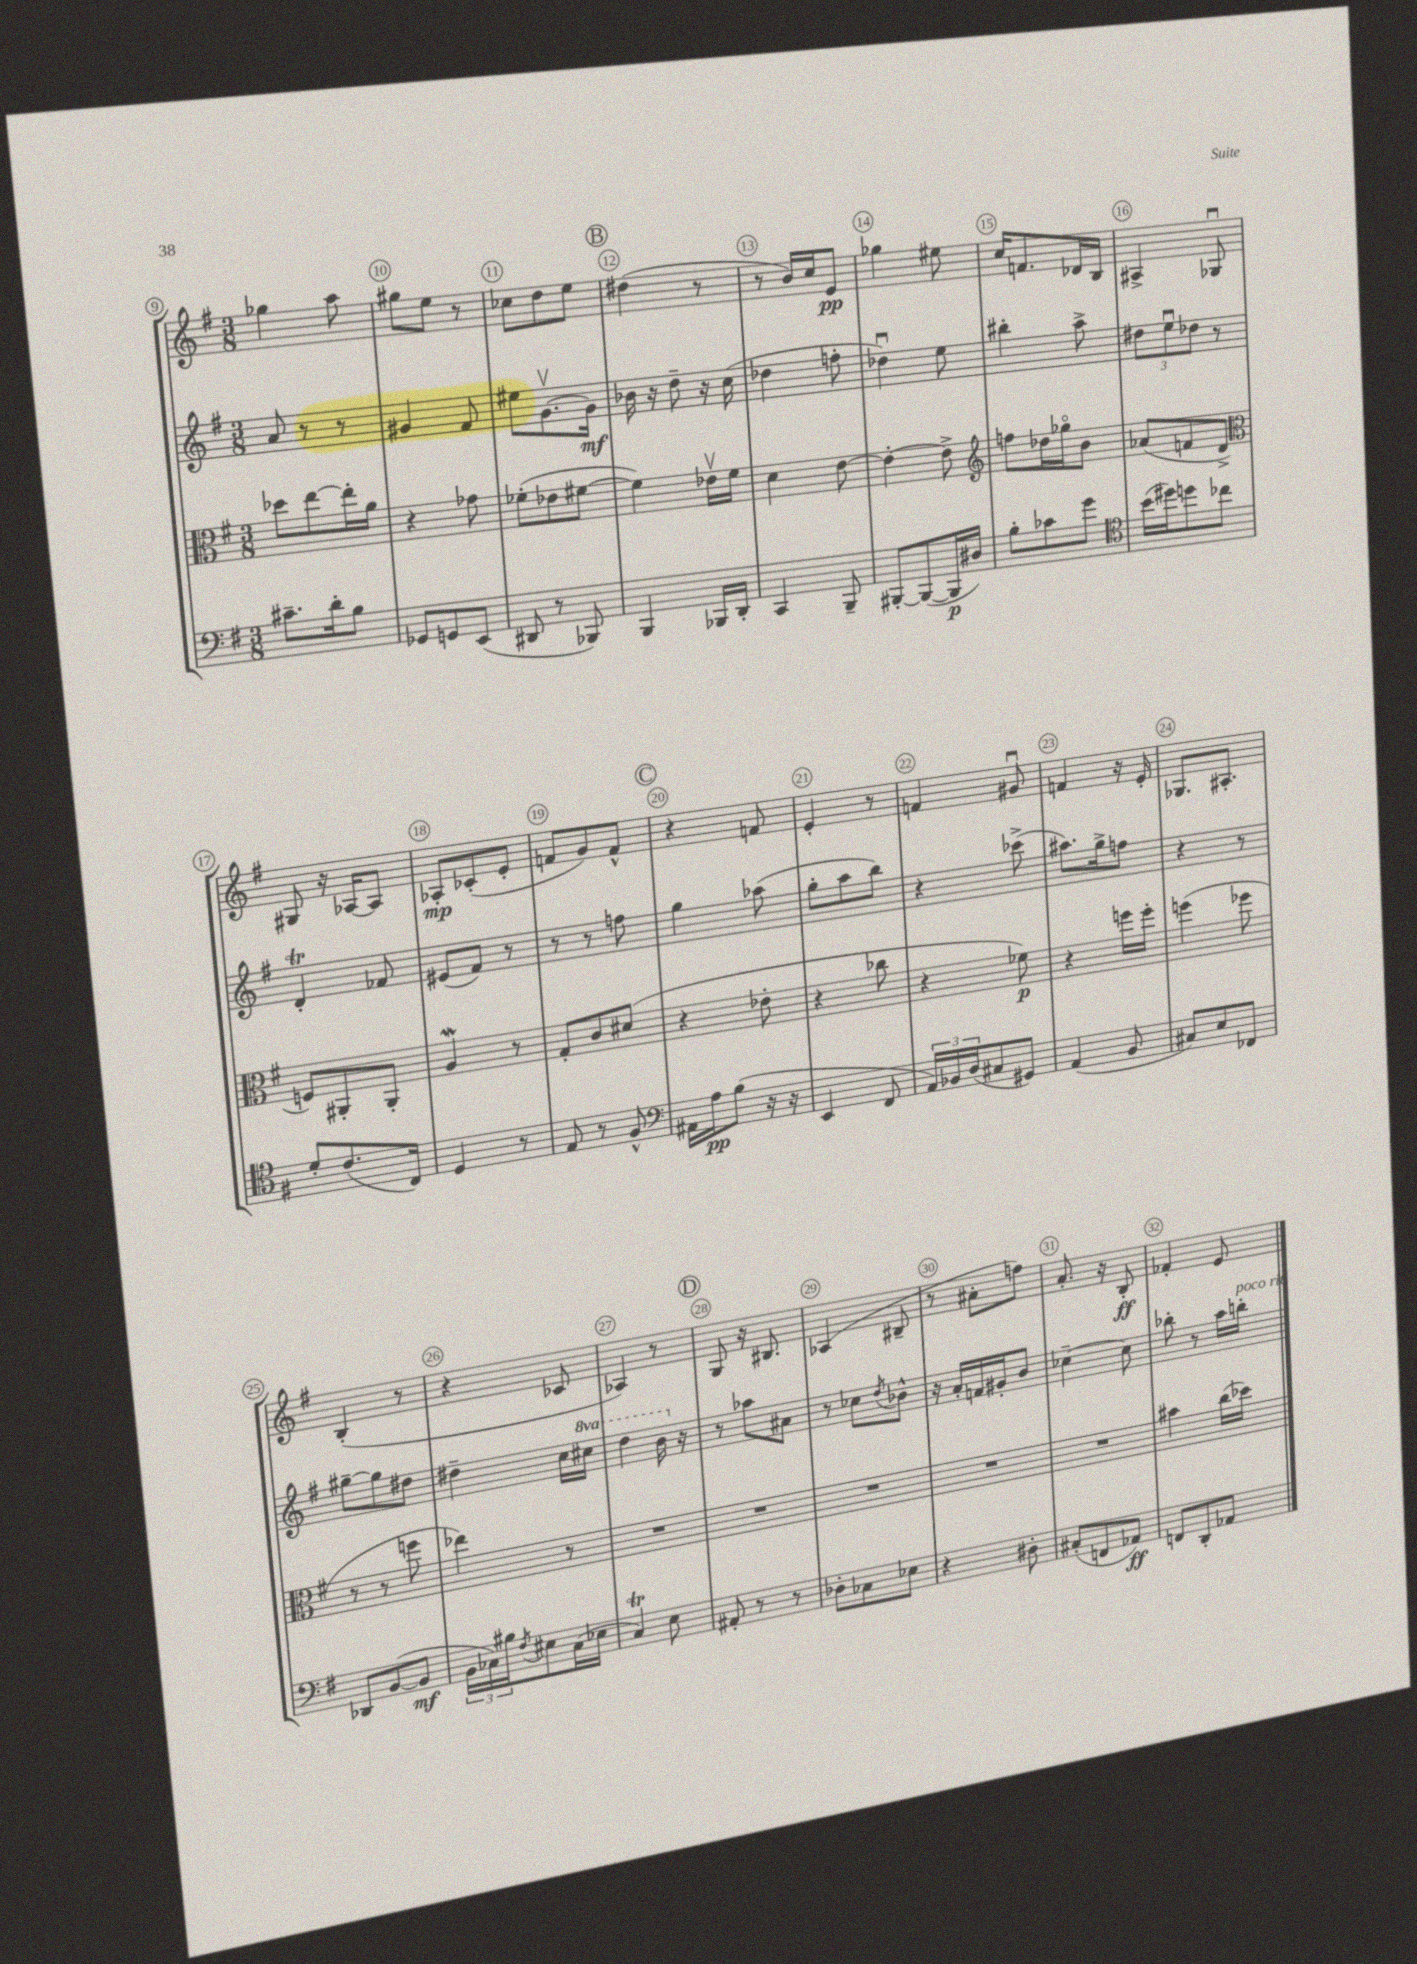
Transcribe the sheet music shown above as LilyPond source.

<<
\new StaffGroup <<
\new Staff = "s0" {
    \clef treble \key g \major \numericTimeSignature \time 3/8
    ges''4 a''8 |
    gis''8 e''8 r8 |
    ces''8 d''8 e''8 |
    \mark \markup { \circle "B" } dis''4( r8 |
    r8 b'16) c''16 e'8\pp |
    ges''4 eis''8 |
    c''16 f'8. des'16 b16 |
    ais4-> ges8\downbow |
    gis8 r16 aes16~ aes8 |
    aes8-.\mp ces'8-.( e'8-. |
    f'8 g'8) f'8-^ |
    \mark \markup { \circle "C" } r4 f'8 |
    e'4-. r8 |
    f'4 gis'8\downbow |
    f'4 r16 e'16-. |
    ges8. ais8.-. |
    b4-.( r8 |
    r4 ces'8 |
    aes4) r8 |
    \mark \markup { \circle "D" } g8 r16 bis8. |
    aes4( bis8-- |
    r8 ais'8-. f''8) |
    a'8.-. r16 b8-.\ff |
    fes'4-. e'8 \bar "|." |
}
\new Staff = "s1" {
    \clef treble \key g \major \numericTimeSignature \time 3/8 \set Staff.ottavationMarkups = #ottavation-simple-ordinals
    a'8 r8 r8 |
    gis'4 fis'8 |
    eis''8 g'8.~\upbow g'16\mf |
    \mark \markup { \circle "B" } bes'16 r16 d''8-- r16 c''16( |
    des''4 f''8-. |
    des''4\downbow) e''8 |
    bis''4-. a''8-> |
    \tuplet 3/2 { dis''8 e''8\downbow des''8 } r8 |
    d'4-.\trill fes'8 |
    eis'8( fis'8) r8 |
    r8 r8 f''8 |
    \mark \markup { \circle "C" } g''4 aes''8( |
    g''8-. a''8 b''8) |
    r4 ces'''8->( |
    ais''8.) g''16-> f''8 |
    r4 r8 |
    gis''8~-- gis''8 dis''8 |
    dis''4-- c''16 \ottava #1 cis'''16 |
    d'''4 b''16 \ottava #0 r16 |
    \mark \markup { \circle "D" } r8 aes''8 ais'8 |
    r8 ces''8 \acciaccatura { d''8 } bes'8-^ |
    r16 a'16-. f'16 gis'16-. b'8 |
    ces''4~-- ces''8 |
    bes''8-. r8 a''16 b''16-.^\markup { \italic "poco rit." } \bar "|." |
}
\new Staff = "s2" {
    \clef alto \key g \major \numericTimeSignature \time 3/8
    des''8 e''8~ e''16-. a'16 |
    r4 ges'8 |
    fes'8-.( ees'8 fis'8~ |
    \mark \markup { \circle "B" } fis'4) ees'16\upbow fis'16 |
    d'4 e'8~ |
    e'4~-. e'8-> |
    \clef treble f''8 des''16 ges''16\flageolet b'8 |
    aes'8( f'8 d'8-> |
    \clef alto f8) ais,8-. ais,8-. |
    a4\mordent r8 |
    g8-. c'8 dis'8( |
    \mark \markup { \circle "C" } r4 ees'8-. |
    r4 ces''8 |
    r4 fes'8\p) |
    r4 f''16 f''16-. |
    f''4( fes''8 |
    r8 r8 f''8 |
    ees''4) r8 |
    R4. |
    \mark \markup { \circle "D" } R4. |
    R4. |
    R4. |
    R4. |
    bis'4 c''16( des''16) \bar "|." |
}
\new Staff = "s3" {
    \clef bass \key g \major \numericTimeSignature \time 3/8
    cis'8.-- d'16-. b8 |
    ges,8 g,8 e,8( |
    dis,8 r8 bes,,8) |
    \mark \markup { \circle "B" } b,,4 bes,,16 d,16-. |
    c,4 b,,8-- |
    bis,,8~-. bis,,8~( bis,,16\p dis16) |
    b8-. ces'8 g'8 |
    \clef tenor b'16( dis''16) d''8 ces''8 |
    d'8-. c'8.( c16) |
    d4 r8 |
    e8 r8 fis8-^ |
    \mark \markup { \circle "C" } \clef bass ais,16 a16\pp b8( r16 r16 |
    e,4 fis,8 |
    \tuplet 3/2 { a,16) bes,16 d16( } cis8 gis,8) |
    a,4( b,8 |
    cis8) e8 fes,8 |
    des,8 b,8~( b,8\mf |
    \tuplet 3/2 { b,16 ces16) bis16 } \acciaccatura { fis8 } eis8 ces16( ees16 |
    c4\trill) e8 |
    \mark \markup { \circle "D" } ais,8-. r8 r8 |
    des8-. ces8 ees8 |
    r4 dis8-. |
    cis8-.( f,8 aes,8\ff) |
    f,8 d,8-. aes,8 \bar "|." |
}
>>
>>
\layout { \context { \Score currentBarNumber = #9 \override BarNumber.break-visibility = ##(#f #t #t) barNumberVisibility = #all-bar-numbers-visible \override BarNumber.stencil = #(make-stencil-circler 0.1 0.3 ly:text-interface::print) } }
